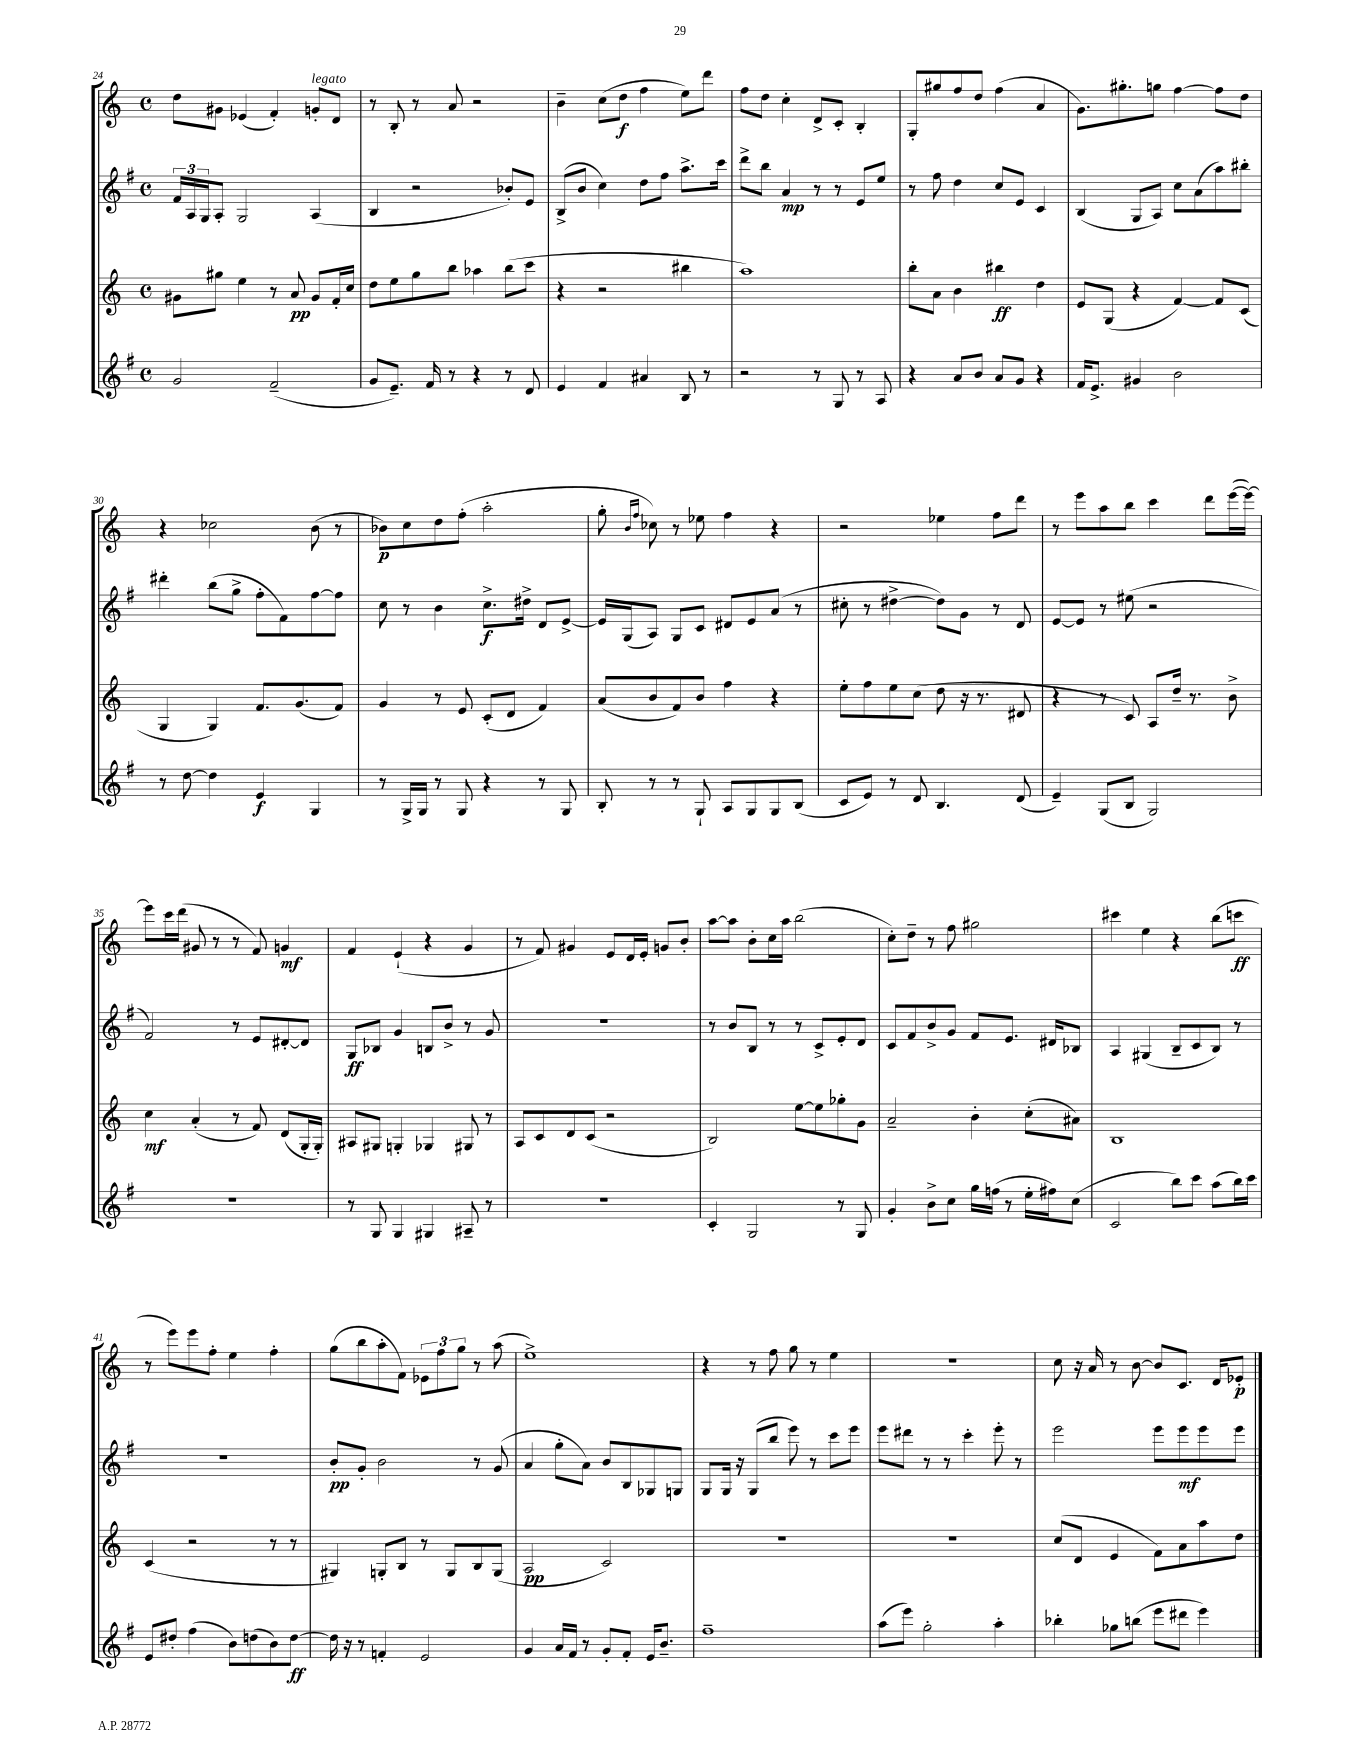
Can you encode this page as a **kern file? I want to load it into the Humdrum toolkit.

**kern	**kern	**kern	**kern
*staff4	*staff3	*staff2	*staff1
*clefG2	*clefG2	*clefG2	*clefG2
*k[f#]	*k[]	*k[f#]	*k[]
*M4/4	*M4/4	*M4/4	*M4/4
*met(c)	*met(c)	*met(c)	*met(c)
2g	8g#	24f#	8dd
.	.	24A	.
.	.	24G	.
.	8gg#	8A'	8g#
.	4ee	2G	(4e-
(2f#~	8r	.	4f')
.	8a	.	.
.	8g#	(4A	8g'
.	16f'	.	8d
.	16cc	.	.
=	=	=	=
8g	8dd	4B	8r
8.e~)	8ee	.	8B'
.	8gg	2r	8r
16f#	.	.	.
8r	8bb	.	8a
4r	4aa-	.	2r
8r	(8bb	8b-')	.
8d	8ccc	8e	.
=	=	=	=
4e	4r	(8B^	4b~
.	.	8b	.
4f#	2r	4cc)	(8cc
.	.	.	8dd
4a#	.	8dd	4ff
.	.	8ff#	.
8B	4bb#	8.aa^	8ee)
8r	.	.	8ddd
.	.	16ccc	.
=	=	=	=
2r	1aa)	8ddd^	8ff
.	.	8bb	8dd
.	.	4a	4cc'
8r	.	8r	8d^
8G	.	8r	8c'
8r	.	8e	4B'
8A	.	8ee	.
=	=	=	=
4r	8bb'	8r	8G'
.	8a	8ff#	8gg#
8a	4b	4dd	8ff
8b	.	.	8dd
8a	4bb#	8cc	(4ff
8g	.	8e	.
4r	4dd	4c	4a
=	=	=	=
16f#	8e	(4B	8.g)
8.e^	.	.	.
.	(8G	.	.
.	.	.	8.gg#'
4g#	4r	8G	.
.	.	8A)	8gg
2b	[4f)	8cc	[4ff
.	.	(8a	.
.	8f]	8aa)	8ff]
.	(8c	8bb#'	8dd
=	=	=	=
8r	4G	4ddd#'	4r
[8dd	.	.	.
4dd]	4G)	(8bb	2cc-
.	.	8gg^	.
4e	8.f	8ff#'	.
.	.	8f#)	.
.	(8.g	.	.
4G	.	[8ff#	(8b
.	8f)	8ff#]	8r
=	=	=	=
8r	4g	8cc	8b-)
16G^	.	8r	8cc
16G	.	.	.
8r	8r	4b	8dd
8G	8e	.	(8ff'
4r	(8c'	8.cc^	2aa'
.	8d	.	.
.	.	16dd#^	.
8r	4f)	8d	.
8G	.	[8e^	.
=	=	=	=
8B'	(8a	16e]	8gg'
.	.	(16G	.
.	.	.	16qqb
.	.	.	16qqff
8r	8b	8A)	8cc-)
8r	8f)	8G	8r
8G`	8b	8c	8ee-
8A	4ff	8d#	4ff
8G	.	8e	.
8G	4r	(8a	4r
(8B	.	8r	.
=	=	=	=
8c	8ee'	8cc#'	2r
8e)	8ff	8r	.
8r	8ee	[4dd#^	.
8d	(8cc	.	.
4.B	8dd	8dd#])	4ee-
.	16r	8g	.
.	8.r	.	.
.	.	8r	8ff
(8d	8d#	8d	8ddd
=	=	=	=
4e~)	4r	[8e	8r
.	.	8e]	8eee
(8G	8r	8r	8aa
8B	8c)	(8ee#	8bb
2G)	8A	2r	4ccc
.	16dd~	.	.
.	8.r	.	.
.	.	.	8ddd
.	8b^	.	([16eee
.	.	.	16eee_)
=	=	=	=
1r	4cc	2f#)	8eee]
.	.	.	16ccc
.	.	.	(16ddd
.	(4a'	.	8g#
.	.	.	8r
.	8r	8r	8r
.	8f)	8e	8f)
.	(8d	[8d#'	4g
.	16G'	8d#]	.
.	16G')	.	.
=	=	=	=
8r	8A#	8G	4f
8G	8G#	8B-	.
4G	4G'	4g	(4e`
4G#	4G-	8B	4r
.	.	8b^	.
8A#~	8G#	8r	4g
8r	8r	8g	.
=	=	=	=
1r	8A	1r	8r
.	8c	.	8f)
.	8d	.	4g#
.	(8c	.	.
.	2r	.	8e
.	.	.	16d
.	.	.	16e'
.	.	.	8g
.	.	.	8b'
=	=	=	=
4c'	2B)	8r	[8aa
.	.	8b	8aa]
2G	.	8B	8b'
.	.	8r	16cc
.	.	.	16aa
.	[8ee	8r	(2bb
.	8ee]	8c^	.
8r	8gg-'	8e'	.
8G	8g	8d	.
=	=	=	=
4g'	2a~	8c	8cc')
.	.	8f#	8dd~
8b^	.	8b^	8r
8cc	.	8g	8ff
16gg	4b'	8f#	2gg#
(16ff	.	.	.
8r	.	8.e	.
16ee'	(8cc'	.	.
16ff#)	.	16d#	.
(8cc	8a#)	8B-	.
=	=	=	=
2c	1B	4A	4ccc#
.	.	(4G#	4ee
8bb)	.	8B~	4r
8ccc	.	8c	.
(8aa	.	8B)	(8bb
16bb)	.	8r	8ccc
16ccc	.	.	.
=	=	=	=
8e	(4c	1r	8r
8dd#'	.	.	8eee)
(4ff#	2r	.	8eee
.	.	.	8ff'
8b)	.	.	4ee
(8dd	.	.	.
8b)	8r	.	4ff'
[8dd	8r	.	.
=	=	=	=
16dd]	4G#)	8b'	(8gg
16r	.	.	.
8r	.	8g'	8bb
4f'	8G'	2b	8aa'
.	8B	.	8f)
2e	8r	.	12e-
.	.	.	12ff
.	8G	.	.
.	.	.	12gg
.	8B	8r	8r
.	(8G	(8g	(8aa
=	=	=	=
4g	2A	4a	1ee^)
16a	.	8gg'	.
16f#	.	.	.
8r	.	8a)	.
8g'	2c)	8b	.
8f#'	.	8B	.
16e	.	8G-	.
8.b~	.	.	.
.	.	8G	.
=	=	=	=
1ff#~	1r	8G	4r
.	.	16G	.
.	.	16r	.
.	.	(8G	8r
.	.	8bb	8ff
.	.	8eee)	8gg
.	.	8r	8r
.	.	8ccc	4ee
.	.	8eee	.
=	=	=	=
(8aa	1r	8eee	1r
8eee)	.	8ddd#	.
2gg'	.	8r	.
.	.	8r	.
.	.	4ccc'	.
4aa'	.	8eee'	.
.	.	8r	.
=	=	=	=
4bb-'	(8cc	2eee	8cc
.	8d	.	16r
.	.	.	16a
8gg-	4e	.	8r
(8bb	.	.	[8b
8eee	8f)	8eee	8b]
8ddd#	8a	8eee	8.c
4eee)	8aa	8eee	.
.	.	.	16d
.	8dd	8eee	8e-'
==	==	==	==
*-	*-	*-	*-
